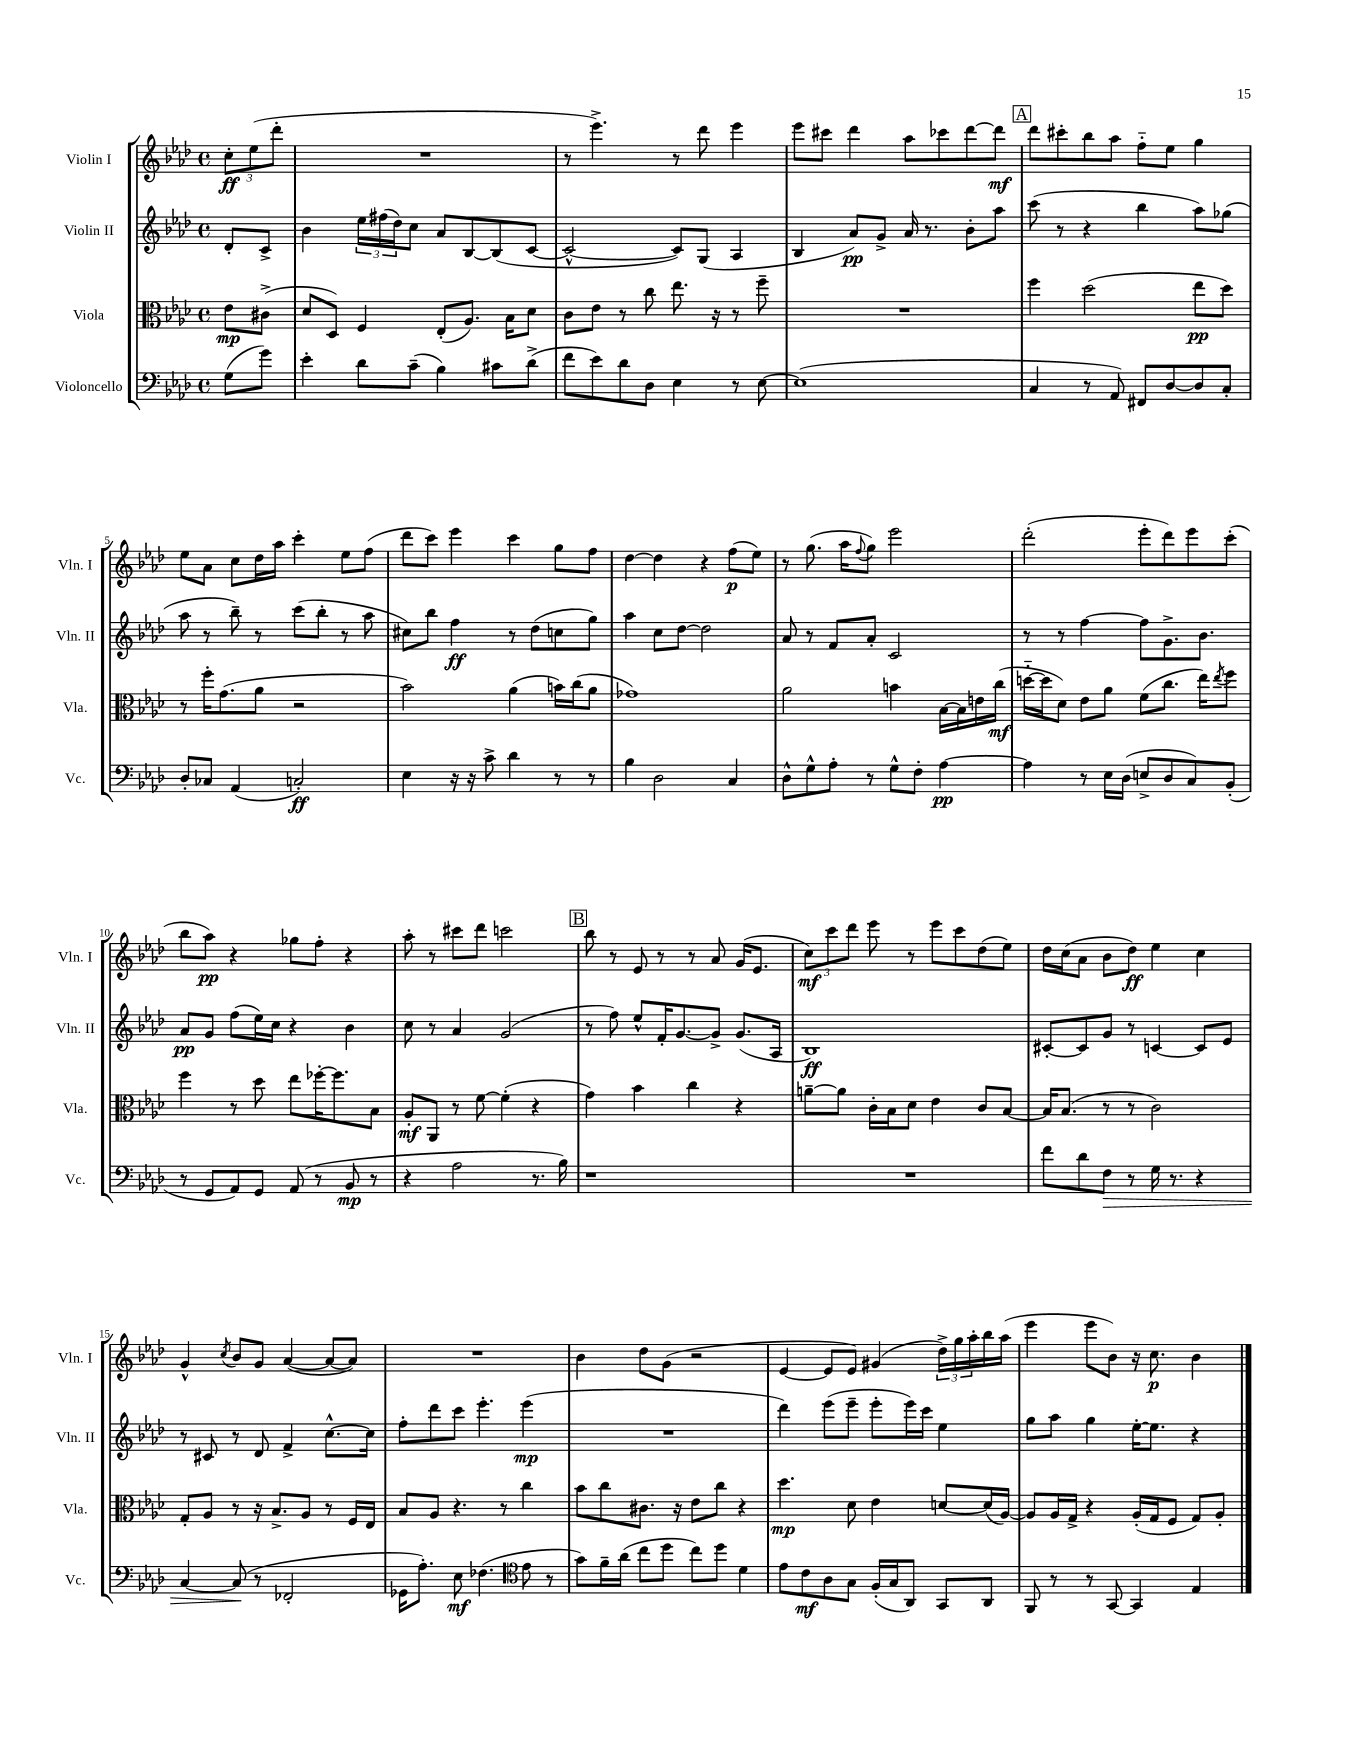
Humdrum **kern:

**kern	**dynam	**kern	**dynam	**kern	**dynam	**kern	**dynam
*part4	*part4	*part3	*part3	*part2	*part2	*part1	*part1
*staff4	*staff4	*staff3	*staff3	*staff2	*staff2	*staff1	*staff1
*I"Violoncello	*	*I"Viola	*	*I"Violin II	*	*I"Violin I	*
*I'Vc.	*	*I'Vla.	*	*I'Vln. II	*	*I'Vln. I	*
*clefF4	*	*clefC3	*	*clefG2	*	*clefG2	*
*k[b-e-a-d-]	*	*k[b-e-a-d-]	*	*k[b-e-a-d-]	*	*k[b-e-a-d-]	*
*M4/4	*	*M4/4	*	*M4/4	*	*M4/4	*
*met(c)	*	*met(c)	*	*met(c)	*	*met(c)	*
=	=	=	=	=	=	=	=
(8G\L	.	8e-\L	mp	8d-'/L	.	12cc'\L	ff
.	.	.	.	.	.	(12ee-\	.
8g\J)	.	(8c#X^\J	.	8c^/J	.	.	.
.	.	.	.	.	.	12ddd-'\J	.
=1	=1	=1	=1	=1	=1	=1	=1
4e-'\	.	8d-/L	.	4b-\	.	1r	.
.	.	8D-/J)	.	.	.	.	.
8d-\L	.	4F/	.	24ee-\LL	.	.	.
.	.	.	.	(24ff#X\	.	.	.
.	.	.	.	24dd-\J)	.	.	.
(8c~\J	.	.	.	8cc\J	.	.	.
4B-\)	.	(8E-'/L	.	8a-/L	.	.	.
.	.	8.A-/J)	.	[8B-/	.	.	.
8c#X\L	.	.	.	(8B-/]	.	.	.
.	.	16B-\KL	.	.	.	.	.
(8d-^\J	.	8d-\J	.	[8c/J	.	.	.
=2	=2	=2	=2	=2	=2	=2	=2
8f\L	.	8c\L	.	2c^^/_	.	8r	.
8e-\)	.	8e-\J	.	.	.	4.eee-^\)	.
8d-\	.	8r	.	.	.	.	.
8D-\J	.	8cc\	.	.	.	.	.
4E-\	.	8.ee-\	.	8c/L])	.	8r	.
.	.	.	.	(8G/J	.	8ddd-\	.
.	.	16r	.	.	.	.	.
8r	.	8r	.	4A-/	.	4eee-\	.
[8E-\	.	8ff~\	.	.	.	.	.
=3	=3	=3	=3	=3	=3	=3	=3
(1E-]	.	1r	.	4B-/	.	8eee-\L	.
.	.	.	.	.	.	8ccc#X\J	.
.	.	.	.	8a-/L)	pp	4ddd-\	.
.	.	.	.	8g^/J	.	.	.
.	.	.	.	16a-/	.	8aa-\L	.
.	.	.	.	8.r	.	.	.
.	.	.	.	.	.	8ccc-X\	.
.	.	.	.	8b-'\L	.	[8ddd-\	.
.	.	.	.	8aa-\J	.	8ddd-\J]	mf
!!LO:REH:place=s1:t=A
=4	=4	=4	=4	=4	=4	=4	=4
4C/	.	4ff\	.	(8ccc\	.	8ddd-\L	.
.	.	.	.	8r	.	8ccc#X'\	.
8r	.	(2dd-\	.	4r	.	8bb-\	.
8AA-/)	.	.	.	.	.	8aa-\J	.
8FF#X/L	.	.	.	4bb-\	.	8ff\L	.
[8D-/	.	.	.	.	.	8ee-\J	.
8D-/]	.	8ee-\L	pp	8aa-\L)	.	4gg\	.
8C'/J	.	8dd-\J)	.	(8gg-X\J	.	.	.
!!LO:LB:g=z
=5	=5	=5	=5	=5	=5	=5	=5
8D-'/L	.	8r	.	8aa-\	.	8ee-\L	.
8C-X/J	.	16ff'\KL	.	8r	.	8a-\J	.
.	.	(8.g\	.	.	.	.	.
(4AA-/	.	.	.	8bb-~\)	.	8cc\L	.
.	.	8a-\J	.	8r	.	16dd-\L	.
.	.	.	.	.	.	16aa-\JJ	.
2Cn'/)	ff	2r	.	(8ccc\L	.	4ccc'\	.
.	.	.	.	8bb-'\J	.	.	.
.	.	.	.	8r	.	8ee-\L	.
.	.	.	.	8aa-\	.	(8ff\J	.
=6	=6	=6	=6	=6	=6	=6	=6
4E-\	.	2b-\)	.	8cc#X\L)	.	8ddd-\L	.
.	.	.	.	8bb-\J	.	8ccc\J)	.
16r	.	.	.	4ff\	ff	4eee-\	.
16r	.	.	.	.	.	.	.
8c^\	.	.	.	.	.	.	.
4d-\	.	(4a-\	.	8r	.	4ccc\	.
.	.	.	.	(8dd-\L	.	.	.
8r	.	16bn\LL)	.	8ccn\	.	8gg\L	.
.	.	(16cc\J	.	.	.	.	.
8r	.	8a-\J	.	8gg\J)	.	8ff\J	.
=7	=7	=7	=7	=7	=7	=7	=7
4B-\	.	1g-X)	.	4aa-\	.	[4dd-\	.
2D-\	.	.	.	8cc\L	.	4dd-\]	.
.	.	.	.	[8dd-\J	.	.	.
.	.	.	.	2dd-\]	.	4r	.
4C/	.	.	.	.	.	(8ff\L	p
.	.	.	.	.	.	8ee-\J)	.
=8	=8	=8	=8	=8	=8	=8	=8
8D-^^\L	.	2a-\	.	8a-/	.	8r	.
8G^^\	.	.	.	8r	.	(8.gg\	.
8A-'\J	.	.	.	8f/L	.	.	.
.	.	.	.	.	.	16aa-\KL	.
.	.	.	.	.	.	8qqff/	.
8r	.	.	.	8a-'/J	.	8gg\J)	.
8G^^\L	.	4bn\	.	2c/	.	2eee-\	.
8F'\J	.	.	.	.	.	.	.
[4A-\	pp	[16B-\LL	.	.	.	.	.
.	.	16B-\]	.	.	.	.	.
.	.	16en\	.	.	.	.	.
.	.	(16cc\JJ	mf	.	.	.	.
=9	=9	=9	=9	=9	=9	=9	=9
4A-\]	.	[16ddn\LL	.	8r	.	(2ddd-'\	.
.	.	16dd\J]	.	.	.	.	.
.	.	8d-\J)	.	8r	.	.	.
8r	.	8e-\L	.	[4ff\	.	.	.
16E-\LL	.	8a-\J	.	.	.	.	.
(16D-\JJ	.	.	.	.	.	.	.
8En^/L	.	(8f\L	.	8ff\L]	.	8eee-'\L	.
8D-/	.	8.cc\J	.	8.g^\	.	8ddd-\)	.
8C/)	.	.	.	.	.	8eee-\	.
.	.	16ee-\KL)	.	8.b-\J	.	.	.
.	.	8qee-/	.	.	.	.	.
(8BB-'/J	.	8ff\J	.	.	.	(8ccc'\J	.
!!LO:LB:g=z
=10	=10	=10	=10	=10	=10	=10	=10
8r	.	4ff\	.	8a-/L	pp	8bb-\L	.
8GG/L	.	.	.	8g/J	.	8aa-\J)	pp
8AA-/)	.	8r	.	(8ff\L	.	4r	.
8GG/J	.	8dd-\	.	16ee-\L)	.	.	.
.	.	.	.	16cc\JJ	.	.	.
(8AA-/	.	8ee-\L	.	4r	.	8gg-X\L	.
8r	.	[16ff-X'\K	.	.	.	8ff'\J	.
.	.	8.ff-\]	.	.	.	.	.
8BB-/	mp	.	.	4b-\	.	4r	.
8r	.	8B-\J	.	.	.	.	.
=11	=11	=11	=11	=11	=11	=11	=11
4r	.	8A-'/L	mf	8cc\	.	8aa-'\	.
.	.	8AA-/J	.	8r	.	8r	.
2A-\	.	8r	.	4a-/	.	8ccc#X\L	.
.	.	[8f\	.	.	.	8ddd-\J	.
.	.	(4f'\]	.	(2g/	.	2cccn\	.
8.r	.	4r	.	.	.	.	.
16B-\)	.	.	.	.	.	.	.
!!LO:REH:place=s1:t=B
=12	=12	=12	=12	=12	=12	=12	=12
1r	.	4g\)	.	8r	.	8bb-\	.
.	.	.	.	8ff\)	.	8r	.
.	.	4b-\	.	8ee-^^/L	.	8e-/	.
.	.	.	.	16f'/K	.	8r	.
.	.	.	.	[8.g/	.	.	.
.	.	4cc\	.	.	.	8r	.
.	.	.	.	8g^/J]	.	8a-/	.
.	.	4r	.	(8.g/L	.	(16g/KL	.
.	.	.	.	.	.	8.e-/J	.
.	.	.	.	16A-/Jk	.	.	.
=13	=13	=13	=13	=13	=13	=13	=13
1r	.	[8an~\L	.	1B-)	ff	12cc\L)	mf
.	.	.	.	.	.	12ccc\	.
.	.	8a\J]	.	.	.	.	.
.	.	.	.	.	.	12ddd-\J	.
.	.	16c'\LL	.	.	.	8eee-\	.
.	.	16B-\J	.	.	.	.	.
.	.	8d-\J	.	.	.	8r	.
.	.	4e-\	.	.	.	8eee-\L	.
.	.	.	.	.	.	8ccc\	.
.	.	8c/L	.	.	.	(8dd-\	.
.	.	[8B-/J	.	.	.	8ee-\J)	.
=14	=14	=14	=14	=14	=14	=14	=14
8f\L	.	16B-/KL]	.	[8c#X'/L	.	16dd-\LL	.
.	.	(8.B-/J	.	.	.	(16cc\J	.
8d-\	.	.	.	8c#/]	.	8a-\J	.
!	!LO:HP:b	!	!	!	!	!	!
8F\J	>	8r	.	8g/J	.	8b-\L	.
8r	.	8r	.	8r	.	8dd-\J)	ff
16G\	.	2c\)	.	[4cn/	.	4ee-\	.
8.r	.	.	.	.	.	.	.
4r	.	.	.	8c/L]	.	4cc\	.
.	.	.	.	8e-/J	.	.	.
!!LO:LB:g=z
=15	=15	=15	=15	=15	=15	=15	=15
[4C/	.	8G'/L	.	8r	.	4g^^/	.
.	.	8A-/J	.	8c#X/	.	.	.
.	.	.	.	.	.	8qcc/	.
(8C/]	.	8r	.	8r	.	8b-/L	.
8r	]	16r	.	8d-/	.	8g/J	.
.	.	8.B-^/L	.	.	.	.	.
2FF-X'/	.	.	.	4f^/	.	([4a-/	.
.	.	8A-/J	.	.	.	.	.
.	.	8r	.	[8.cc^^\L	.	8a-/L_	.
.	.	16F/LL	.	.	.	8a-/J])	.
.	.	16E-/JJ	.	16cc\Jk]	.	.	.
=16	=16	=16	=16	=16	=16	=16	=16
16GG-X\KL	.	8B-/L	.	8ff'\L	.	1r	.
8.A-'\J)	.	.	.	.	.	.	.
.	.	8A-/J	.	8ddd-\	.	.	.
8E-\	mf	4.r	.	8ccc\J	.	.	.
(4.F-X\	.	.	.	4.eee-'\	.	.	.
.	.	8r	.	.	.	.	.
*clefC4	*	*	*	*	*	*	*
8e-\	.	4cc\	.	(4eee-\	mp	.	.
8r	.	.	.	.	.	.	.
=17	=17	=17	=17	=17	=17	=17	=17
8g\L)	.	8b-\L	.	1r	.	4b-\	.
16f~\L	.	8cc\	.	.	.	.	.
(16a-\JJ	.	.	.	.	.	.	.
8cc\L	.	8.c#X\J	.	.	.	8dd-\L	.
8dd-\J	.	.	.	.	.	(8g\J	.
.	.	16r	.	.	.	.	.
8cc\L)	.	8e-\L	.	.	.	2r	.
8dd-\J	.	8cc\J	.	.	.	.	.
4d-\	.	4r	.	.	.	.	.
=18	=18	=18	=18	=18	=18	=18	=18
8e-\L	.	4.dd-\	mp	4ddd-\)	.	[4e-/	.
8c\	mf	.	.	.	.	.	.
8A-\	.	.	.	(8eee-\L	.	8e-/L]	.
8G\J	.	8d-\	.	8eee-~\J	.	8e-/J)	.
(16F'/LL	.	4e-\	.	8eee-'\L	.	(4g#X/	.
16G/J	.	.	.	.	.	.	.
8AA-/J)	.	.	.	16eee-\L)	.	.	.
.	.	.	.	16ccc\JJ	.	.	.
8GG/L	.	[8dn/L	.	4ee-\	.	24dd-^\LL)	.
.	.	.	.	.	.	24gg\	.
.	.	.	.	.	.	24aa-'\	.
8AA-/J	.	(16d/L]	.	.	.	16bb-\	.
.	.	[16A-/JJ)	.	.	.	(16aa-\JJ	.
=19	=19	=19	=19	=19	=19	=19	=19
8FF/	.	8A-/L]	.	8gg\L	.	4eee-\	.
8r	.	16A-/L	.	8aa-\J	.	.	.
.	.	16G^/JJ	.	.	.	.	.
8r	.	4r	.	4gg\	.	8eee-\L	.
[8GG/	.	.	.	.	.	8b-\J)	.
4GG/]	.	(16A-'/LL	.	[16ee-'\KL	.	16r	.
.	.	16G/J	.	8.ee-\J]	.	8.cc\	p
.	.	8F/J	.	.	.	.	.
4E-/	.	8G/L)	.	4r	.	4b-\	.
.	.	8A-'/J	.	.	.	.	.
==	==	==	==	==	==	==	==
*-	*-	*-	*-	*-	*-	*-	*-
